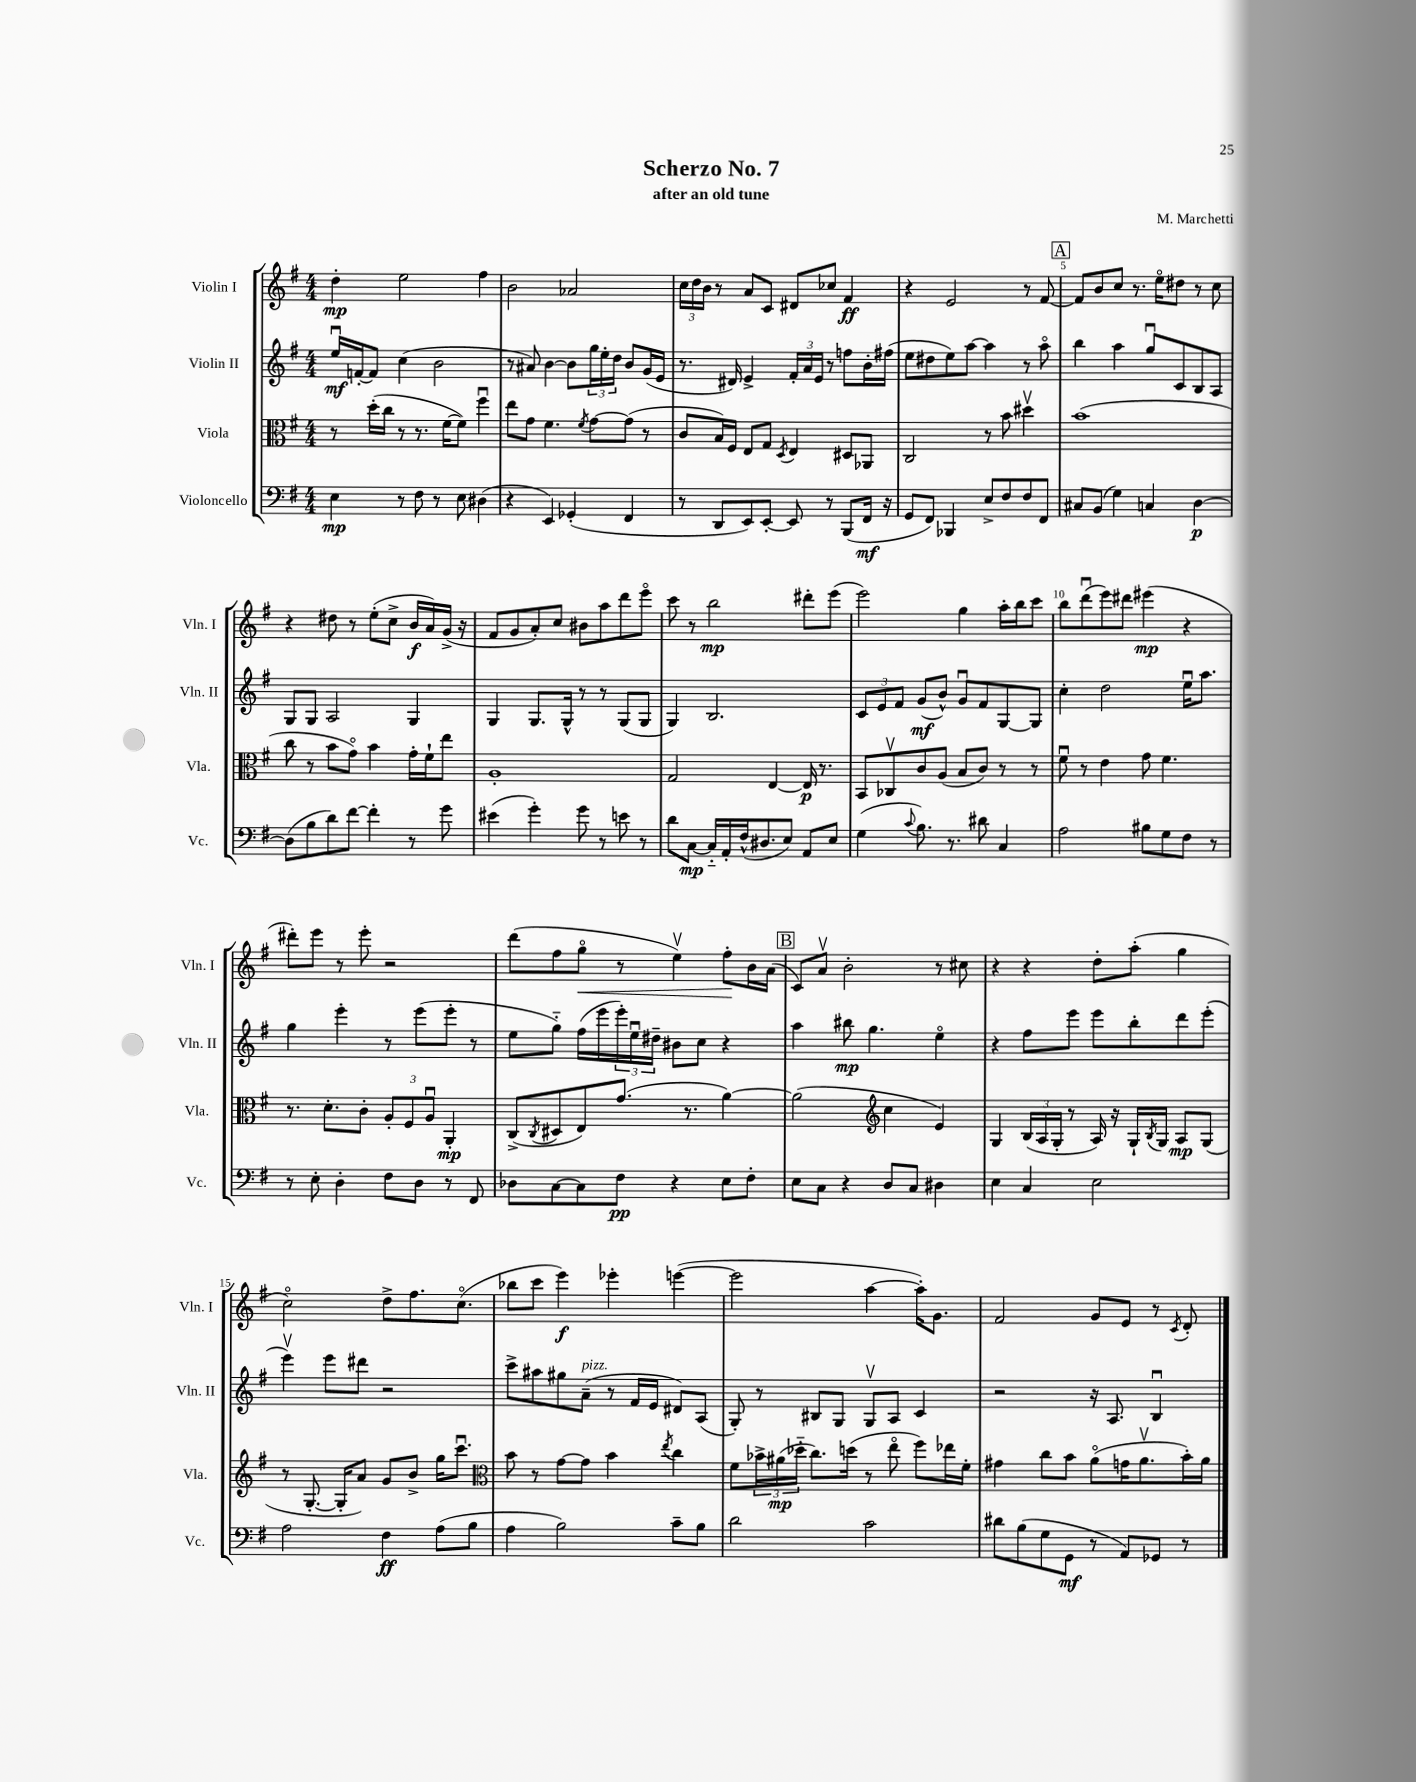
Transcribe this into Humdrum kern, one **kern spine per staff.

**kern	**dynam	**kern	**dynam	**kern	**dynam	**kern	**dynam
*part4	*part4	*part3	*part3	*part2	*part2	*part1	*part1
*staff4	*staff4	*staff3	*staff3	*staff2	*staff2	*staff1	*staff1
*I"Violoncello	*	*I"Viola	*	*I"Violin II	*	*I"Violin I	*
*I'Vc.	*	*I'Vla.	*	*I'Vln. II	*	*I'Vln. I	*
*clefF4	*	*clefC3	*	*clefG2	*	*clefG2	*
*k[f#]	*	*k[f#]	*	*k[f#]	*	*k[f#]	*
*M4/4	*	*M4/4	*	*M4/4	*	*M4/4	*
=1	=1	=1	=1	=1	=1	=1	=1
4E\	mp	8r	.	16eeu/LL	mf	4dd'\	mp
.	.	.	.	[16fn'/J	.	.	.
.	.	(16dd'\LL	.	8f/J]	.	.	.
.	.	16cc\JJ	.	.	.	.	.
8r	.	8r	.	(4cc\	.	2ee\	.
8F#\	.	8.r	.	.	.	.	.
8r	.	.	.	2b\	.	.	.
.	.	[16f#\KL	.	.	.	.	.
8E\	.	8f#\J])	.	.	.	.	.
(4D#X\	.	4ff#u\	.	.	.	4ff#\	.
=2	=2	=2	=2	=2	=2	=2	=2
4r	.	8ee\L	.	8r	.	2b\	.
.	.	8g\J	.	8a#X/)	.	.	.
4EE/)	.	4.f#\	.	[4b\	.	.	.
(4GG-X'/	.	.	.	8b\L]	.	2a-X/	.
.	.	8qf#/	.	.	.	.	.
.	.	[8g\L	.	24gg\L	.	.	.
.	.	.	.	24ee'\	.	.	.
.	.	.	.	24dd\JJ	.	.	.
4FF#/	.	(8g\J]	.	8b/L	.	.	.
.	.	8r	.	(16g/L	.	.	.
.	.	.	.	16e/JJ	.	.	.
=3	=3	=3	=3	=3	=3	=3	=3
8r	.	8c/L	.	8.r	.	24cc\LL	.
.	.	.	.	.	.	24dd\	.
.	.	.	.	.	.	24b\JJ	.
8DD/L	.	16B/L)	.	.	.	8r	.
.	.	16F#/JJ	.	16d#X/)	.	.	.
8EE/)	.	8E/L	.	4e^/	.	8a/L	.
[8EE'/J	.	8G/J	.	.	.	8c/J	.
.	.	8qD/	.	.	.	.	.
8EE/]	.	4E/	.	24f#'/LL	.	8d#X/L	.
.	.	.	.	24a/	.	.	.
.	.	.	.	24e/JJ	.	.	.
8r	.	.	.	8r	.	8cc-X/J	.
(8BBB/L	.	8D#X/L	.	8ffn\L	.	4f#/	ff
16FF#/Jk	mf	8AA-X/J	.	16b'\L	.	.	.
16r	.	.	.	(16ff#X\JJ	.	.	.
=4	=4	=4	=4	=4	=4	=4	=4
8GG/L	.	2C/	.	8ee\L	.	4r	.
8FF#/J)	.	.	.	8dd#X\	.	.	.
4BBB-X/	.	.	.	8ee\)	.	2e/	.
.	.	.	.	[8aa\J	.	.	.
8E^/L	.	8r	.	4aa\]	.	.	.
8F#/	.	8b\	.	.	.	.	.
8F#/	.	4dd#Xv\	.	8r	.	8r	.
8FF#/J	.	.	.	8aa\	.	[8f#/	.
!!LO:REH:place=s1:t=A
=5	=5	=5	=5	=5	=5	=5	=5
8C#X/L	.	(1b	.	4bb\	.	8f#/L]	.
(8BB/J	.	.	.	.	.	8b/	.
4G\)	.	.	.	4aa\	.	8cc/J	.
.	.	.	.	.	.	8.r	.
4Cn/	.	.	.	8ggu/L	.	.	.
.	.	.	.	.	.	16ee\KL	.
.	.	.	.	8c/	.	8dd#X\J	.
[4D\	p	.	.	8B/	.	8r	.
.	.	.	.	8A/J	.	8cc\	.
!!LO:LB:g=z
=6	=6	=6	=6	=6	=6	=6	=6
(8D\L]	.	8cc\	.	8G/L	.	4r	.
8B\	.	8r	.	8G/J	.	.	.
8d\)	.	8b\L	.	2A/	.	8dd#X\	.
[8f#\J	.	8g\J)	.	.	.	8r	.
4f#'\]	.	4b\	.	.	.	(8ee'\L	.
.	.	.	.	.	.	8cc^\J	.
8r	.	16g'\LL	.	4G/	.	16b/LL	f
.	.	16f#`\J	.	.	.	16a/)	.
8g\	.	8ee\J	.	.	.	(16g^/JJ	.
.	.	.	.	.	.	16r	.
=7	=7	=7	=7	=7	=7	=7	=7
(4e#X\	.	1A'	.	4G/	.	8f#/L	.
.	.	.	.	.	.	8g/	.
4g'\)	.	.	.	8.G/L	.	8a'/)	.
.	.	.	.	.	.	8cc/J	.
.	.	.	.	16G^^/Jk	.	.	.
8g\	.	.	.	8r	.	8b#X\L	.
8r	.	.	.	8r	.	8aa\	.
8en\	.	.	.	(8G/L	.	8ddd\	.
8r	.	.	.	8G/J	.	8eee\J	.
=8	=8	=8	=8	=8	=8	=8	=8
8d\L	.	2G/	.	4G/)	.	8ccc\	.
[8C\J	mp	.	.	.	.	8r	.
16C/LL]	.	.	.	2.B/	.	2bb\	mp
16AA'/	.	.	.	.	.	.	.
(16F#^^/J	.	.	.	.	.	.	.
8.D#X/	.	.	.	.	.	.	.
.	.	[4E/	.	.	.	.	.
8E/J)	.	.	.	.	.	.	.
8AA/L	.	16E/]	p	.	.	8ddd#X'\L	.
.	.	8.r	.	.	.	.	.
8E/J	.	.	.	.	.	(8eee\J	.
=9	=9	=9	=9	=9	=9	=9	=9
(4G\	.	8BB/L	.	12c/L	.	2eee\)	.
.	.	.	.	12e/	.	.	.
.	.	8C-Xv/	.	.	.	.	.
.	.	.	.	12f#/J	.	.	.
8qqc/	.	.	.	.	.	.	.
8.B\)	.	8c/	.	(8g/L	mf	.	.
.	.	(8A/J	.	8b^^/J)	.	.	.
8.r	.	.	.	.	.	.	.
.	.	8B/L	.	8gu/L	.	4gg\	.
8d#X\	.	8c/J)	.	8f#/	.	.	.
4C/	.	8r	.	[8G/	.	16aa'\LL	.
.	.	.	.	.	.	16bb\J	.
.	.	8r	.	8G/J]	.	8ccc\J	.
=10	=10	=10	=10	=10	=10	=10	=10
2A\	.	8f#u\	.	4cc'\	.	8bb\L	.
.	.	8r	.	.	.	(8dddu\	.
.	.	4e\	.	2dd\	.	8eee\)	.
.	.	.	.	.	.	8ddd#X\J	.
8B#X\L	.	8g\	.	.	.	(4eee#X\	mp
8G\	.	4.f#\	.	.	.	.	.
8F#\J	.	.	.	16eeu\KL	.	4r	.
.	.	.	.	8.aa\J	.	.	.
8r	.	.	.	.	.	.	.
!!LO:LB:g=z
=11	=11	=11	=11	=11	=11	=11	=11
8r	.	8.r	.	4gg\	.	8ddd#X'\L)	.
8E'\	.	.	.	.	.	8eee\J	.
.	.	8.d'\L	.	.	.	.	.
4D'\	.	.	.	4eee'\	.	8r	.
.	.	8c'\J	.	.	.	8eee'\	.
8F#\L	.	12A'/L	.	8r	.	2r	.
.	.	12F#/	.	.	.	.	.
8D\J	.	.	.	(8eee\L	.	.	.
.	.	12Au/J	.	.	.	.	.
8r	.	4AA'/	mp	8eee'\J	.	.	.
8FF#/	.	.	.	8r	.	.	.
=12	=12	=12	=12	=12	=12	=12	=12
8D-X\L	.	(8C^/L	.	8ee\L	.	(8ddd\L	.
.	.	8qC/	.	.	.	.	.
[8C\	.	8D#X/	.	8gg\J)	.	8ff#\	.
!	!	!	!	!	!	!	!LO:HP:b
8C\]	.	8E/)	.	(16ff#\LL	.	8gg\J	<
.	.	.	.	16eee\	.	.	.
8F#\J	pp	(8.g/J	.	24eee'\)	.	8r	.
.	.	.	.	24eeu\	.	.	.
.	.	.	.	24dd#X~\JJ	.	.	.
4r	.	.	.	8b#X\L	.	4eev\)	.
.	.	8.r	.	.	.	.	.
.	.	.	.	8cc\J	.	.	.
8E\L	.	[4a\)	.	4r	.	8ff#'\L	.
8F#'\J	.	.	.	.	.	16b\L	[
.	.	.	.	.	.	(16a\JJ	.
!!LO:REH:place=s1:t=B
=13	=13	=13	=13	=13	=13	=13	=13
8E\L	.	(2a\]	.	4aa\	.	8c/L)	.
8C\J	.	.	.	.	.	8av/J	.
4r	.	.	.	8bb#X\	mp	2b'\	.
.	.	.	.	4.gg\	.	.	.
*	*	*clefG2	*	*	*	*	*
8D/L	.	4cc\	.	.	.	.	.
8C/J	.	.	.	.	.	.	.
4D#X\	.	4e/)	.	4ee\	.	8r	.
.	.	.	.	.	.	8cc#X\	.
=14	=14	=14	=14	=14	=14	=14	=14
4E\	.	4G/	.	4r	.	4r	.
4C/	.	(24B/LL	.	8ff#\L	.	4r	.
.	.	24A/	.	.	.	.	.
.	.	24G'/JJ	.	.	.	.	.
.	.	8r	.	8eee\J	.	.	.
2E\	.	16A/)	.	8eee\L	.	8dd'\L	.
.	.	16r	.	.	.	.	.
.	.	16G`/LL	.	8bb'\	.	(8aa'\J	.
.	.	8qB/	.	.	.	.	.
.	.	16G/JJ	.	.	.	.	.
.	.	8A/L	mp	8ddd\	.	4gg\	.
.	.	(8G/J	.	(8eee'\J	.	.	.
!!LO:LB:g=z
=15	=15	=15	=15	=15	=15	=15	=15
2A\	.	8r	.	4eeev\)	.	2cc\)	.
.	.	[8.G'/	.	.	.	.	.
.	.	.	.	8eee\L	.	.	.
.	.	16G'/KL]	.	.	.	.	.
.	.	8a/J)	.	8ddd#X\J	.	.	.
4F#\	ff	8g/L	.	2r	.	8dd^\L	.
.	.	8b^/J	.	.	.	8.ff#\	.
(8A\L	.	16gg\KL	.	.	.	.	.
.	.	8.cccu\J	.	.	.	(8.cc\J	.
8B\J	.	.	.	.	.	.	.
=16	=16	=16	=16	=16	=16	=16	=16
*	*	*clefC3	*	*	*	*	*
4A\	.	8b\	.	8ccc^\L	.	8bb-X\L	.
.	.	8r	.	8aa#X\	.	8ccc\J	.
2B\)	.	[8g\L	.	8gg#X\	.	4eee\)	f
!	!	!	!	!LO:TX:a:i:t=pizz.	!	!	!
.	.	8g\J]	.	(8a~\J	.	.	.
.	.	4b\	.	8r	.	4eee-X'\	.
.	.	.	.	16f#/LL	.	.	.
.	.	.	.	16e/JJ	.	.	.
.	.	8qee/	.	.	.	.	.
8c~\L	.	4cc\	.	8d#X/L)	.	([4eeen\	.
8B\J	.	.	.	(8A/J	.	.	.
=17	=17	=17	=17	=17	=17	=17	=17
2d\	.	8f#\L	.	8G'/)	.	2eee\]	.
.	.	24b-X^\L	.	8r	.	.	.
.	.	(24a#X\	mp	.	.	.	.
.	.	24dd-X\JJ	.	.	.	.	.
.	.	8.cc\L)	.	8B#X/L	.	.	.
.	.	.	.	8G/J	.	.	.
.	.	(16ddn\Jk	.	.	.	.	.
2c\	.	8r	.	8Gv/L	.	[4aa\	.
.	.	8ee\	.	8A/J	.	.	.
.	.	8ff#\L)	.	4c/	.	16aa'\KL])	.
.	.	.	.	.	.	8.g\J	.
.	.	16ee-X\L	.	.	.	.	.
.	.	16f#'\JJ	.	.	.	.	.
=18	=18	=18	=18	=18	=18	=18	=18
8d#X\L	.	4g#X\	.	2r	.	2f#/	.
(8B\	.	.	.	.	.	.	.
8G\	.	8cc\L	.	.	.	.	.
8GG\J	mf	8b\J	.	.	.	.	.
8r	.	(8a\L	.	16r	.	8g/L	.
.	.	.	.	8.A/	.	.	.
8AA/L)	.	16gn\K	.	.	.	8e/J	.
.	.	8.av\	.	.	.	.	.
8GG-X/J	.	.	.	4Bu/	.	8r	.
.	.	.	.	.	.	8qc/	.
8r	.	16b'\L)	.	.	.	8d'/	.
.	.	16a\JJ	.	.	.	.	.
==	==	==	==	==	==	==	==
*-	*-	*-	*-	*-	*-	*-	*-
